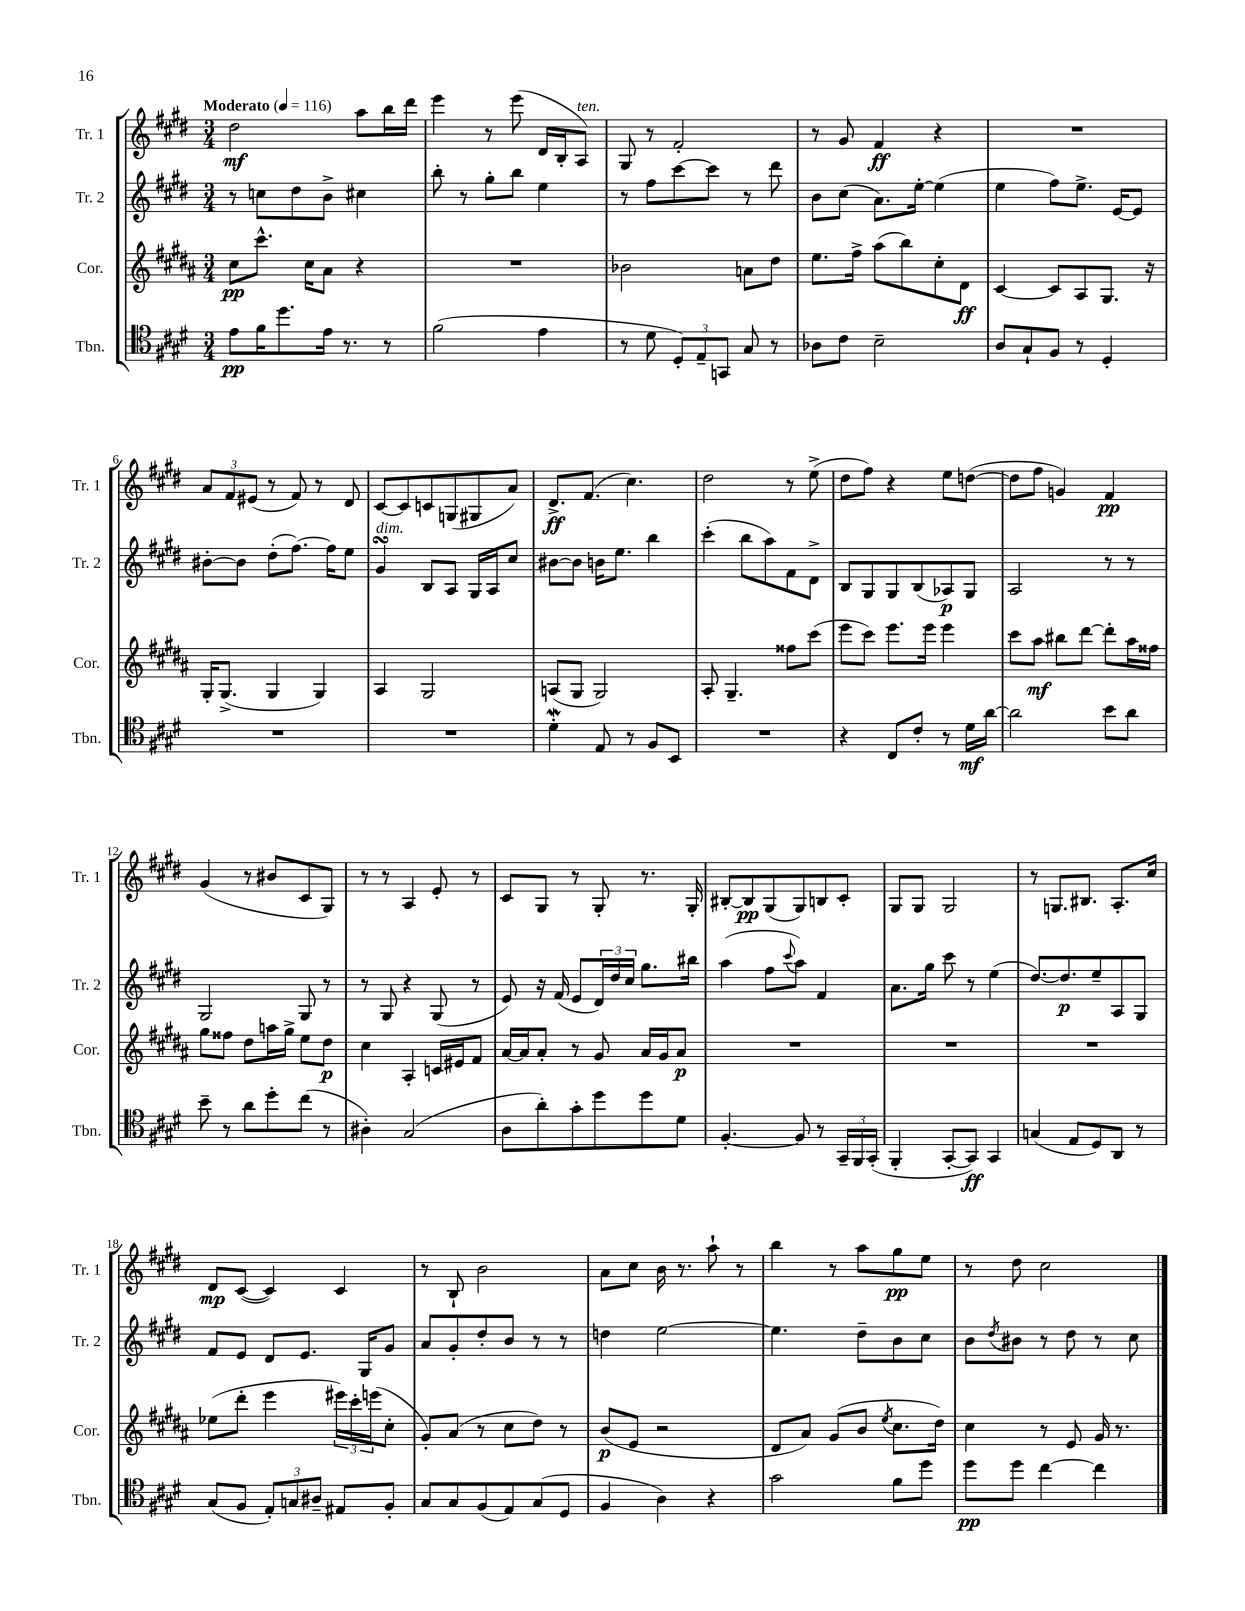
<<
\new StaffGroup <<
\new Staff = "s0" \with { instrumentName = "Tr. 1" shortInstrumentName = "Tr. 1" } {
    \clef treble \key e \major \numericTimeSignature \time 3/4 \tempo "Moderato" 4 = 116
    dis''2\mf a''8 b''16 dis'''16 |
    e'''4 r8 e'''8( dis'16 b16-. a8^\markup { \italic "ten." }) |
    gis8 r8 fis'2-. |
    r8 gis'8 fis'4\ff r4 |
    R2. |
    \tuplet 3/2 { a'8 fis'8 eis'8( } r8 fis'8) r8 dis'8 |
    cis'8~ cis'8 c'8 g8( gis8 a'8) |
    dis'8.->\ff fis'8.( cis''4.) |
    dis''2 r8 e''8->( |
    dis''8 fis''8) r4 e''8 d''8~( |
    d''8 fis''8 g'4) fis'4\pp |
    gis'4( r8 bis'8 cis'8 gis8) |
    r8 r8 a4 e'8-. r8 |
    cis'8 gis8 r8 gis8-. r8. gis16-. |
    bis8~-. bis8\pp gis8( gis8) b8 cis'8-. |
    gis8 gis8 gis2 |
    r8 g8. bis8. a8.-. cis''16 |
    dis'8\mp cis'8~( cis'4) cis'4 |
    r8 b8-! b'2 |
    a'8 cis''8 b'16 r8. a''8-! r8 |
    b''4 r8 a''8 gis''8\pp e''8 |
    r8 dis''8 cis''2 \bar "|." |
}
\new Staff = "s1" \with { instrumentName = "Tr. 2" shortInstrumentName = "Tr. 2" } {
    \clef treble \key e \major \numericTimeSignature \time 3/4
    r8 c''8 dis''8 b'8-> cis''4 |
    b''8-. r8 gis''8-. b''8 e''4 |
    r8 fis''8 cis'''8~ cis'''8 r8 dis'''8 |
    b'8 cis''8( a'8.) e''16~-. e''4( |
    e''4 fis''8) e''8.-> e'16~ e'8 |
    bis'8~-. bis'8 dis''8-.( fis''8.~) fis''16 e''8 |
    gis'4\turn^\markup { \italic "dim." } b8 a8 gis16 a16 cis''8 |
    bis'8~ bis'8 b'16 e''8. b''4 |
    cis'''4-.( b''8 a''8) fis'8 dis'8-> |
    b8 gis8 gis8 b8( aes8\p) gis8 |
    a2 r8 r8 |
    gis2 gis8 r8 |
    r8 gis8 r4 gis8( r8 |
    e'8) r16 fis'16( e'8 \tuplet 3/2 { dis'16) dis''16 cis''16 } gis''8. bis''16 |
    a''4( fis''8 \appoggiatura { cis'''8 } a''8) fis'4 |
    a'8. gis''16 cis'''8 r8 e''4( |
    dis''8.~) dis''8.\p e''8-- a8 gis8 |
    fis'8 e'8 dis'8 e'8. gis16 gis'8 |
    a'8 gis'8-. dis''8-. b'8 r8 r8 |
    d''4 e''2~ |
    e''4. dis''8-- b'8 cis''8 |
    b'8 \acciaccatura { dis''8 } bis'8 r8 dis''8 r8 cis''8 \bar "|." |
}
\new Staff = "s2" \with { instrumentName = "Cor." shortInstrumentName = "Cor." } {
    \clef treble \key b \major \numericTimeSignature \time 3/4
    cis''8\pp cis'''8.-^ cis''16 ais'8 r4 |
    R2. |
    bes'2 a'8 dis''8 |
    e''8. fis''16-> ais''8( b''8) cis''8-. dis'8\ff |
    cis'4~ cis'8 ais8 gis8. r16 |
    gis16-. gis8.->( gis4 gis4) |
    ais4 gis2 |
    a8( gis8 gis2) |
    ais8-. gis4.-- fisis''8 cis'''8( |
    e'''8 cis'''8) e'''8. e'''16 e'''4 |
    cis'''8 ais''8\mf bis''8 dis'''8~ dis'''8-. ais''16 fisis''16 |
    gis''8 fisis''8 dis''8 a''16 gis''16-> e''8 dis''8\p |
    cis''4 ais4-. c'16 eis'16 fis'8 |
    ais'16~ ais'16 ais'8-. r8 gis'8 ais'16 gis'16 ais'8\p |
    R2. |
    R2. |
    R2. |
    ees''8( dis'''8-. e'''4 \tuplet 3/2 { eis'''16) cis'''16-. e'''16( } cis''8-. |
    gis'8-.) ais'8( r8 cis''8 dis''8) r8 |
    b'8\p( e'8 r2 |
    dis'8 ais'8) gis'8( b'8 \acciaccatura { e''8 } cis''8. dis''16) |
    cis''4 r8 e'8 gis'16 r8. \bar "|." |
}
\new Staff = "s3" \with { instrumentName = "Tbn." shortInstrumentName = "Tbn." } {
    \clef tenor \key e \major \numericTimeSignature \time 3/4
    e'8\pp fis'16 dis''8. e'16 r8. r8 |
    fis'2( e'4 |
    r8 dis'8 \tuplet 3/2 { dis8-.) e8-- g,8 } gis8 r8 |
    aes8 cis'8 b2-- |
    a8 gis8-! fis8 r8 dis4-. |
    R2. |
    R2. |
    dis'4-.\mordent e8 r8 fis8 b,8 |
    R2. |
    r4 cis8 cis'8-. r8 dis'16\mf a'16~ |
    a'2 b'8 a'8 |
    b'8-- r8 a'8 dis''8-. cis''8( r8 |
    ais4-.) gis2( |
    a8 a'8-.) gis'8-. dis''8 dis''8 dis'8 |
    fis4.~-. fis8 r8 \tuplet 3/2 { gis,16-- fis,16 gis,16-.( } |
    fis,4-. gis,8~-. gis,8\ff) gis,4 |
    g4( e8 dis8) a,8 r8 |
    gis8( fis8 \tuplet 3/2 { e8-.) g8 ais8-- } eis8 fis8-. |
    gis8 gis8 fis8( e8) gis8( dis8 |
    fis4 a4) r4 |
    gis'2 fis'8 dis''8 |
    dis''8\pp dis''8 cis''4~ cis''4 \bar "|." |
}
>>
>>
